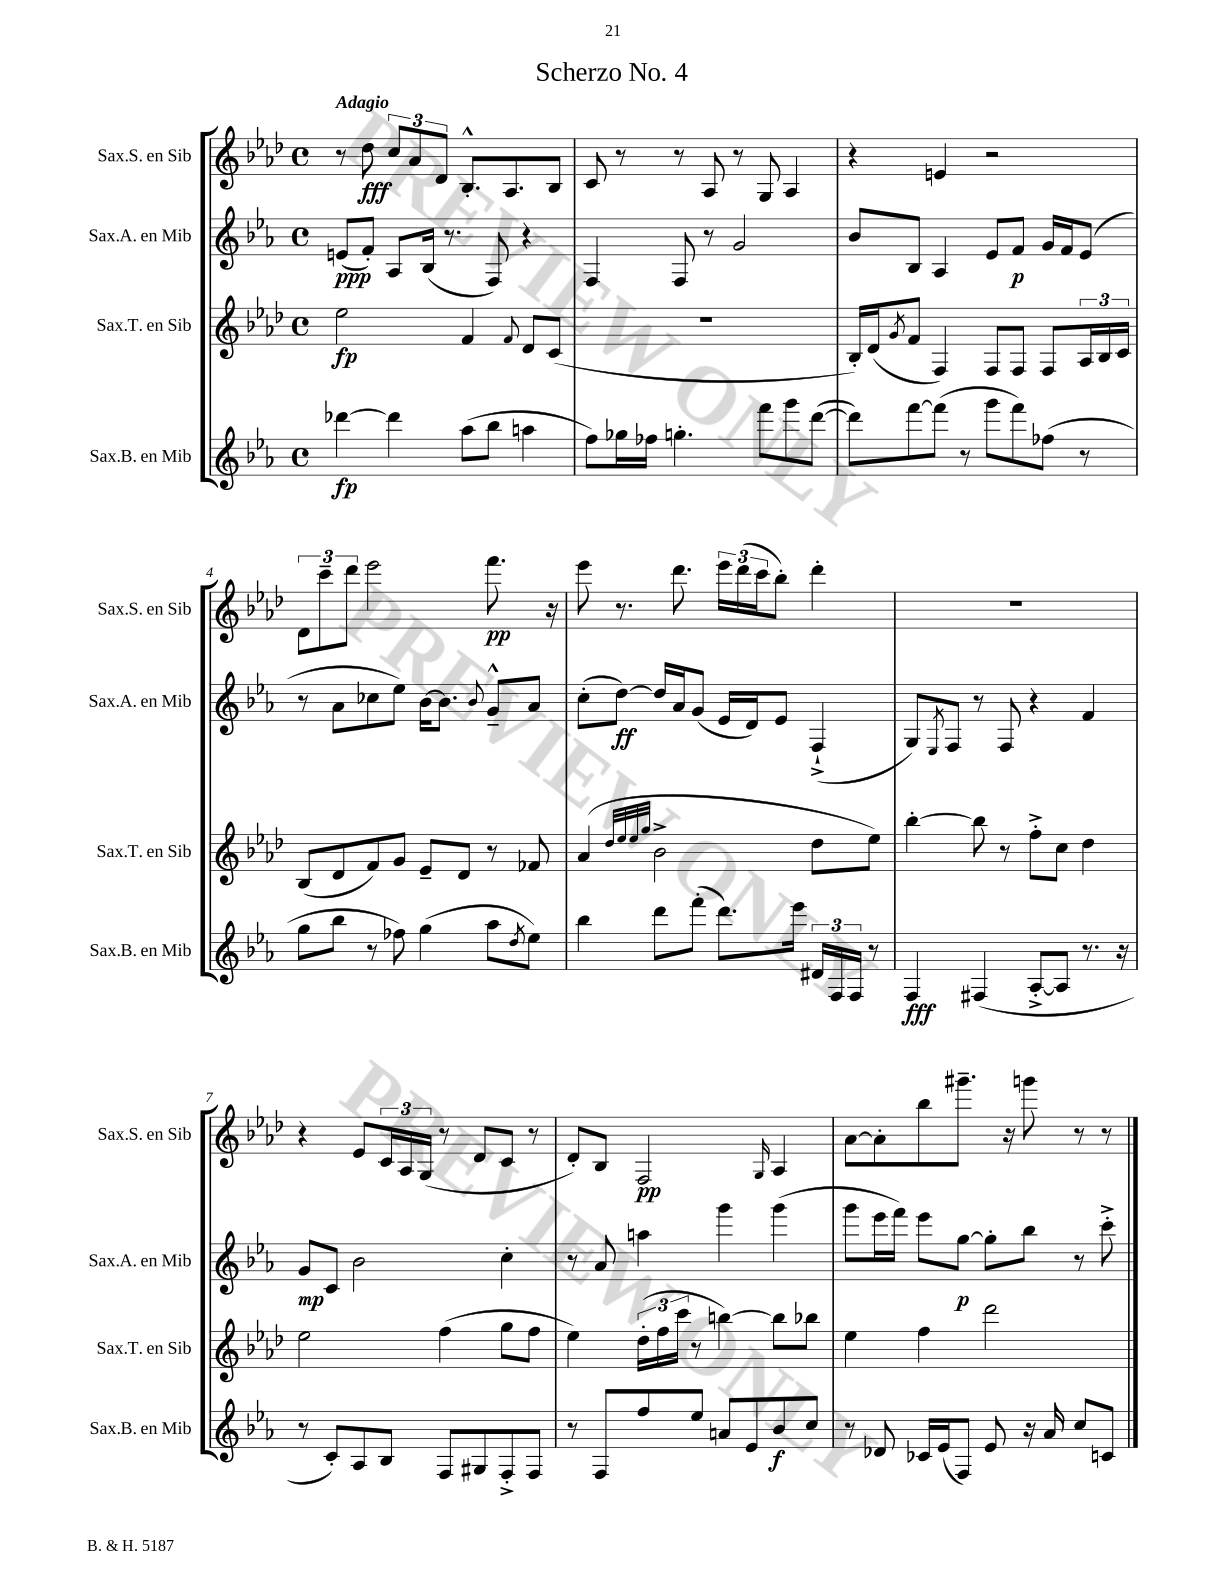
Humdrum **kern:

**kern	**dynam	**kern	**dynam	**kern	**dynam	**kern	**dynam
*part4	*part4	*part3	*part3	*part2	*part2	*part1	*part1
*staff4	*staff4	*staff3	*staff3	*staff2	*staff2	*staff1	*staff1
*I"Sax.B. en Mib	*	*I"Sax.T. en Sib	*	*I"Sax.A. en Mib	*	*I"Sax.S. en Sib	*
*I'Sax.B. en Mib	*	*I'Sax.T. en Sib	*	*I'Sax.A. en Mib	*	*I'Sax.S. en Sib	*
*clefG2	*	*clefG2	*	*clefG2	*	*clefG2	*
*k[b-e-a-]	*	*k[b-e-a-d-]	*	*k[b-e-a-]	*	*k[b-e-a-d-]	*
*M4/4	*	*M4/4	*	*M4/4	*	*M4/4	*
*met(c)	*	*met(c)	*	*met(c)	*	*met(c)	*
=1	=1	=1	=1	=1	=1	=1	=1
!	!	!	!	!	!	!LO:TX:a:B:t=Adagio	!
[4ddd-X\	fp	2ee-\	fp	(8en/L	ppp	8r	.
.	.	.	.	8f'/J)	.	8dd-\	fff
4ddd-\]	.	.	.	8A-/L	.	12cc/L	.
.	.	.	.	.	.	12a-/	.
.	.	.	.	(16B-/Jk	.	.	.
.	.	.	.	.	.	12d-/J	.
.	.	.	.	8.r	.	.	.
(8aa-\L	.	4f/	.	.	.	8.B-'^^/L	.
8bb-\J	.	.	.	8F/)	.	.	.
.	.	.	.	.	.	8.A-/	.
.	.	8qqf/	.	.	.	.	.
4aan\	.	8d-/L	.	4r	.	.	.
.	.	(8c/J	.	.	.	8B-/J	.
=2	=2	=2	=2	=2	=2	=2	=2
8ff\L)	.	1r	.	4F/	.	8c/	.
16gg-X\L	.	.	.	.	.	8r	.
16ff-X\JJ	.	.	.	.	.	.	.
4.ggn'\	.	.	.	8F/	.	8r	.
.	.	.	.	8r	.	8A-/	.
.	.	.	.	2g/	.	8r	.
8fff\L	.	.	.	.	.	8G/	.
8ggg\	.	.	.	.	.	4A-/	.
([8ddd\J	.	.	.	.	.	.	.
=3	=3	=3	=3	=3	=3	=3	=3
8ddd\L])	.	16B-'/LL)	.	8b-/L	.	4r	.
.	.	(16d-/J	.	.	.	.	.
.	.	8qg/	.	.	.	.	.
[8fff\	.	8f/J	.	8B-/J	.	.	.
(8fff\J]	.	4F/)	.	4A-/	.	4en/	.
8r	.	.	.	.	.	.	.
8ggg\L	.	8F/L	.	8e-/L	.	2r	.
8fff\)	.	8F/J	.	8f/J	p	.	.
(8ff-X\J	.	8F/L	.	16g/LL	.	.	.
.	.	.	.	16f/J	.	.	.
8r	.	24A-/L	.	(8e-/J	.	.	.
.	.	24B-/	.	.	.	.	.
.	.	24c/JJ	.	.	.	.	.
!!LO:LB:g=z
=4	=4	=4	=4	=4	=4	=4	=4
8gg\L	.	(8B-/L	.	8r	.	12d-\L	.
.	.	.	.	.	.	12ccc~\	.
8bb-\J	.	8d-/	.	8a-\L	.	.	.
.	.	.	.	.	.	12ddd-\J	.
8r	.	8f/)	.	8cc-X\	.	2eee-\	.
8ff-X\)	.	8g/J	.	8ee-\J)	.	.	.
(4gg\	.	8e-~/L	.	[16b-\KL	.	.	.
.	.	.	.	8.b-\J]	.	.	.
.	.	8d-/J	.	.	.	.	.
.	.	.	.	8qqb-/	.	.	.
8aa-\L	.	8r	.	8g~^^/L	.	8.fff\	pp
8qdd/	.	.	.	.	.	.	.
8ee-\J)	.	8f-X/	.	8a-/J	.	.	.
.	.	.	.	.	.	16r	.
=5	=5	=5	=5	=5	=5	=5	=5
4bb-\	.	(4a-/	.	(8cc'\L	.	8eee-\	.
.	.	.	.	[8dd\J)	ff	8.r	.
.	.	32qqdd-/LLL	.	.	.	.	.
.	.	32qqee-/	.	.	.	.	.
.	.	32qqee-/	.	.	.	.	.
.	.	32qqgg/JJJ	.	.	.	.	.
8ddd\L	.	2b-^\	.	16dd/LL]	.	.	.
.	.	.	.	16a-/J	.	8.ddd-\	.
(8fff'\J	.	.	.	(8g/J	.	.	.
8.ddd\L)	.	.	.	16e-/LL	.	24eee-\LL	.
.	.	.	.	.	.	(24ddd-\	.
.	.	.	.	16d/J)	.	.	.
.	.	.	.	.	.	24ccc\J	.
.	.	.	.	8e-/J	.	8bb-'\J)	.
16eee-\Jk	.	.	.	.	.	.	.
24d#X/LL	.	8dd-\L	.	(4F`^/	.	4ddd-'\	.
24F/	.	.	.	.	.	.	.
24F/JJ	.	.	.	.	.	.	.
8r	.	8ee-\J)	.	.	.	.	.
=6	=6	=6	=6	=6	=6	=6	=6
4F/	fff	[4bb-'\	.	8G/L)	.	1r	.
.	.	.	.	8qE-/	.	.	.
.	.	.	.	8F/J	.	.	.
(4F#X/	.	8bb-\]	.	8r	.	.	.
.	.	8r	.	8F/	.	.	.
[8A-'^/L	.	8ff'^\L	.	4r	.	.	.
8A-/J]	.	8cc\J	.	.	.	.	.
8.r	.	4dd-\	.	4f/	.	.	.
16r	.	.	.	.	.	.	.
!!LO:LB:g=z
=7	=7	=7	=7	=7	=7	=7	=7
8r	.	2ee-\	.	8g/L	mp	4r	.
8c'/L)	.	.	.	8c/J	.	.	.
8A-/	.	.	.	2b-\	.	8e-/L	.
8B-/J	.	.	.	.	.	24c/L	.
.	.	.	.	.	.	24A-/	.
.	.	.	.	.	.	(24G/JJ	.
8F/L	.	(4ff\	.	.	.	8r	.
8G#X/	.	.	.	.	.	8d-/L	.
8F'^/	.	8gg\L	.	4cc'\	.	8c/J	.
8F/J	.	8ff\J	.	.	.	8r	.
=8	=8	=8	=8	=8	=8	=8	=8
8r	.	4ee-\)	.	8r	.	8d-'/L)	.
8F/L	.	.	.	8a-/	.	8B-/J	.
8ff/	.	(24dd-'\LL	.	4aan\	.	2F/	pp
.	.	24ff\	.	.	.	.	.
.	.	24ccc\JJ	.	.	.	.	.
8ee-/J	.	8r	.	.	.	.	.
8an/L	.	[4bbn\)	.	4ggg\	.	.	.
8e-/	.	.	.	.	.	.	.
.	.	.	.	.	.	16qqG/	.
8b-/	f	8bb\L]	.	(4ggg\	.	4A-/	.
8cc/J	.	8bb-X\J	.	.	.	.	.
=9	=9	=9	=9	=9	=9	=9	=9
8r	.	4ee-\	.	8ggg\L	.	[8a-\L	.
8d-X/	.	.	.	16eee-\L	.	8a-'\]	.
.	.	.	.	16fff\JJ)	.	.	.
16c-X/LL	.	4ff\	.	8eee-\L	.	8bb-\	.
(16e-/J	.	.	.	.	.	.	.
8F/J)	.	.	.	[8gg\J	p	8.ggg#X~\J	.
8e-/	.	2ddd-\	.	8gg'\L]	.	.	.
.	.	.	.	.	.	16r	.
16r	.	.	.	8bb-\J	.	8gggn\	.
16a-/	.	.	.	.	.	.	.
8cc/L	.	.	.	8r	.	8r	.
8cn/J	.	.	.	8ccc'^\	.	8r	.
==	==	==	==	==	==	==	==
*-	*-	*-	*-	*-	*-	*-	*-
